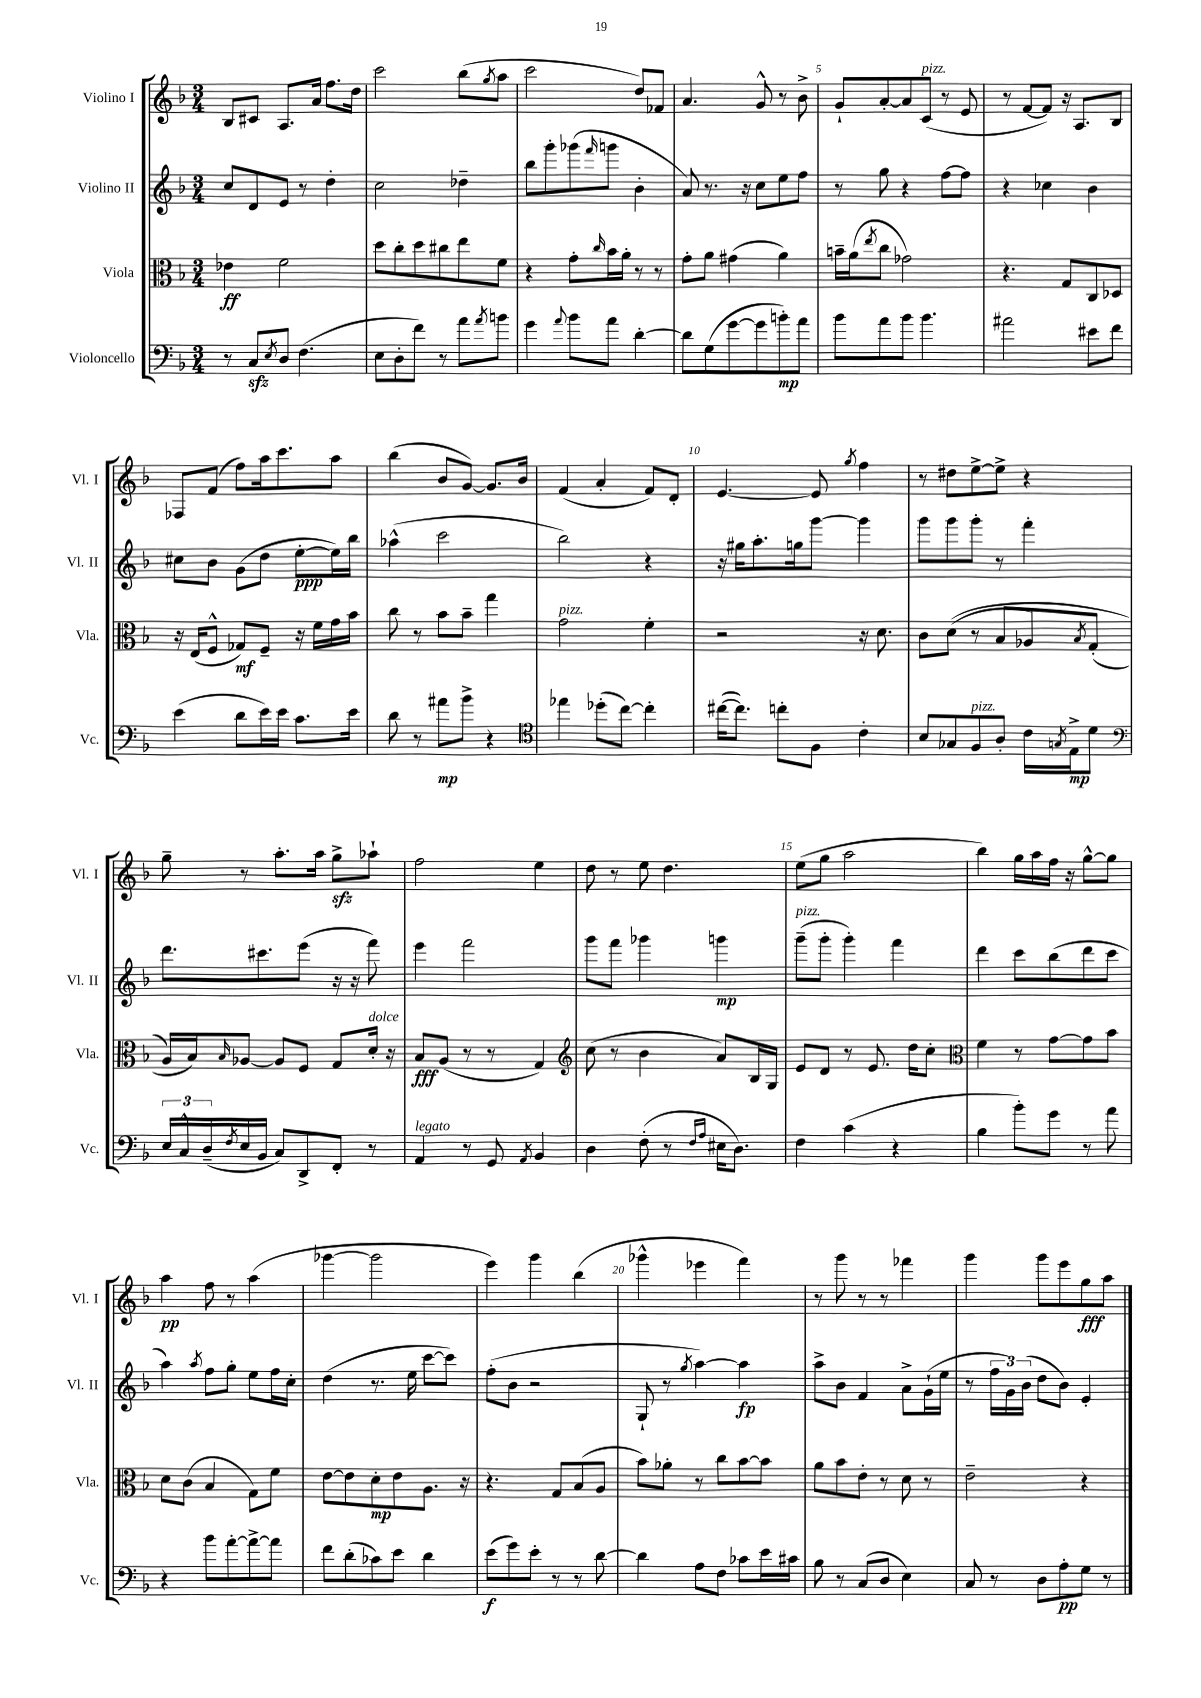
<<
\new StaffGroup <<
\new Staff = "s0" \with { instrumentName = "Violino I" shortInstrumentName = "Vl. I" } {
    \clef treble \key f \major \numericTimeSignature \time 3/4
    bes8 cis'8 a8. a'16 f''8. d''16 |
    c'''2 bes''8( \acciaccatura { g''8 } a''8 |
    c'''2 d''8) fes'8 |
    a'4. g'8-^ r8 bes'8-> |
    g'8-! a'8~-. a'8 c'8^\markup { \italic "pizz." }( r8 e'8 |
    r8 f'8~ f'8) r16 a8. bes8 |
    fes8 f'8( f''8) a''16 c'''8. a''8 |
    bes''4( bes'8 g'8~) g'8. bes'16 |
    f'4( a'4-. f'8) d'8-. |
    e'4.~ e'8 \acciaccatura { g''8 } f''4 |
    r8 dis''8 e''8~-> e''8-> r4 |
    g''8-- r8 a''8.-. a''16 g''8->\sfz aes''8-! |
    f''2 e''4 |
    d''8 r8 e''8 d''4. |
    e''8( g''8 a''2 |
    bes''4) g''16 a''16 f''16 r16 g''8~-^ g''8 |
    a''4\pp f''8 r8 a''4( |
    ges'''4~ ges'''2 |
    e'''4) g'''4 bes''4( |
    ges'''4-^ ees'''4 f'''4) |
    r8 g'''8 r8 r8 fes'''4 |
    g'''4 g'''8 e'''8 g''8\fff a''8 \bar "|." |
}
\new Staff = "s1" \with { instrumentName = "Violino II" shortInstrumentName = "Vl. II" } {
    \clef treble \key f \major \numericTimeSignature \time 3/4
    c''8 d'8 e'8 r8 d''4-. |
    c''2 des''4-- |
    bes''8 g'''8-. ges'''8( \grace { f'''16 } g'''8 bes'4-. |
    a'8) r8. r16 c''8 e''8 f''8 |
    r8 g''8 r4 f''8~ f''8 |
    r4 ces''4 bes'4 |
    cis''8 bes'8 g'8( d''8 e''8~-.\ppp e''16) bes''16 |
    aes''4-^( c'''2 |
    bes''2) r4 |
    r16 gis''16 a''8.-. g''16 g'''8~ g'''4 |
    g'''8 g'''8 g'''8-. r8 f'''4-. |
    d'''8. cis'''8. e'''8( r16 r16 f'''8) |
    e'''4 f'''2 |
    g'''8 f'''8 ges'''4 g'''4\mp |
    g'''8--^\markup { \italic "pizz." }( g'''8-. g'''4-.) f'''4 |
    d'''4 c'''8 bes''8( d'''8 c'''8 |
    a''4) \acciaccatura { a''8 } f''8 g''8-. e''8 f''16 c''16-. |
    d''4( r8. e''16 c'''8~ c'''8) |
    f''8-.( bes'8 r2 |
    g8-! r8 \acciaccatura { g''8 } a''4~) a''4\fp |
    a''8-> bes'8 f'4 a'8-> g'16-!( e''16 |
    r8 \tuplet 3/2 { f''16 g'16) bes'16( } d''8 bes'8) e'4-. \bar "|." |
}
\new Staff = "s2" \with { instrumentName = "Viola" shortInstrumentName = "Vla." } {
    \clef alto \key f \major \numericTimeSignature \time 3/4
    ees'4\ff f'2 |
    d''8 c''8-. d''8 cis''8 e''8 f'8 |
    r4 g'8-. \grace { c''16 } bes'16 a'16-. r8 r8 |
    g'8-. a'8 gis'4( a'4) |
    b'16-- a'16( \acciaccatura { e''8 } c''8 ges'2) |
    r4. g8 c8 des8 |
    r16 e16( f8-^ ges8\mf) f8-- r16 f'16 g'16 bes'16 |
    c''8 r8 bes'8 bes'8-- g''4 |
    g'2^\markup { \italic "pizz." } f'4-. |
    r2 r16 d'8. |
    c'8 d'8(\( r8 bes8 aes8) \acciaccatura { bes8 } g8-.( |
    a16\) bes16) \grace { bes16 } aes8~ aes8 f8 g8 d'16-.^\markup { \italic "dolce" } r16 |
    bes8\fff a8( r8 r8 g4) |
    \clef treble c''8( r8 bes'4 a'8) bes16 g16 |
    e'8 d'8 r8 e'8. d''16 c''8-. |
    \clef alto f'4 r8 g'8~ g'8 bes'8 |
    d'8 c'8( bes4 g8) f'8 |
    e'8~ e'8 d'8-.\mp e'8 a8. r16 |
    r4. g8 bes8( a8 |
    bes'8) aes'8-. r8 c''8 bes'8~ bes'8 |
    a'8 bes'8 e'8-. r8 d'8 r8 |
    e'2-- r4 \bar "|." |
}
\new Staff = "s3" \with { instrumentName = "Violoncello" shortInstrumentName = "Vc." } {
    \clef bass \key f \major \numericTimeSignature \time 3/4
    r8 c8\sfz \acciaccatura { e8 } d8 f4.( |
    e8 d8-. f'8) r8 a'8 \acciaccatura { a'8 } b'8 |
    g'4 \appoggiatura { a'8 } bes'8 a'8 d'4~-. |
    d'8 g8( g'8~ g'8 b'8-.\mp) a'8 |
    bes'8 a'8 bes'8 bes'4. |
    ais'2 eis'8 f'8 |
    e'4( d'8 e'16) e'16 c'8. e'16 |
    d'8 r8 ais'8\mp bes'8-> r4 |
    \clef tenor ees''4 des''8-.( c''8~) c''4-. |
    cis''16~( cis''8.) c''8-. f8 c'4-. |
    bes8 ges8 f8^\markup { \italic "pizz." } a8-. c'16 \acciaccatura { g8 } e16->\mp d'8 |
    \clef bass \tuplet 3/2 { e16 c16-^ d16--( } \acciaccatura { f8 } e16 bes,16 c8) d,8-> f,8-. r8 |
    a,4^\markup { \italic "legato" } r8 g,8 \acciaccatura { a,8 } bes,4 |
    d4 f8-.( r8 \grace { f16 a16 } eis16 d8.) |
    f4 c'4( r4 |
    bes4 bes'8-.) g'8 r8 a'8 |
    r4 bes'8 a'8~-. a'8~-> a'8 |
    f'8 d'8-.( ces'8) e'8 d'4 |
    e'8\f( g'8) e'8-. r8 r8 d'8~ |
    d'4 a8 f8 ces'8 e'16 cis'16 |
    bes8 r8 c8( d8 e4) |
    c8 r8 d8 a8-.\pp g8 r8 \bar "|." |
}
>>
>>
\layout { \context { \Score \override BarNumber.break-visibility = ##(#f #t #t) barNumberVisibility = #(every-nth-bar-number-visible 5) } }
